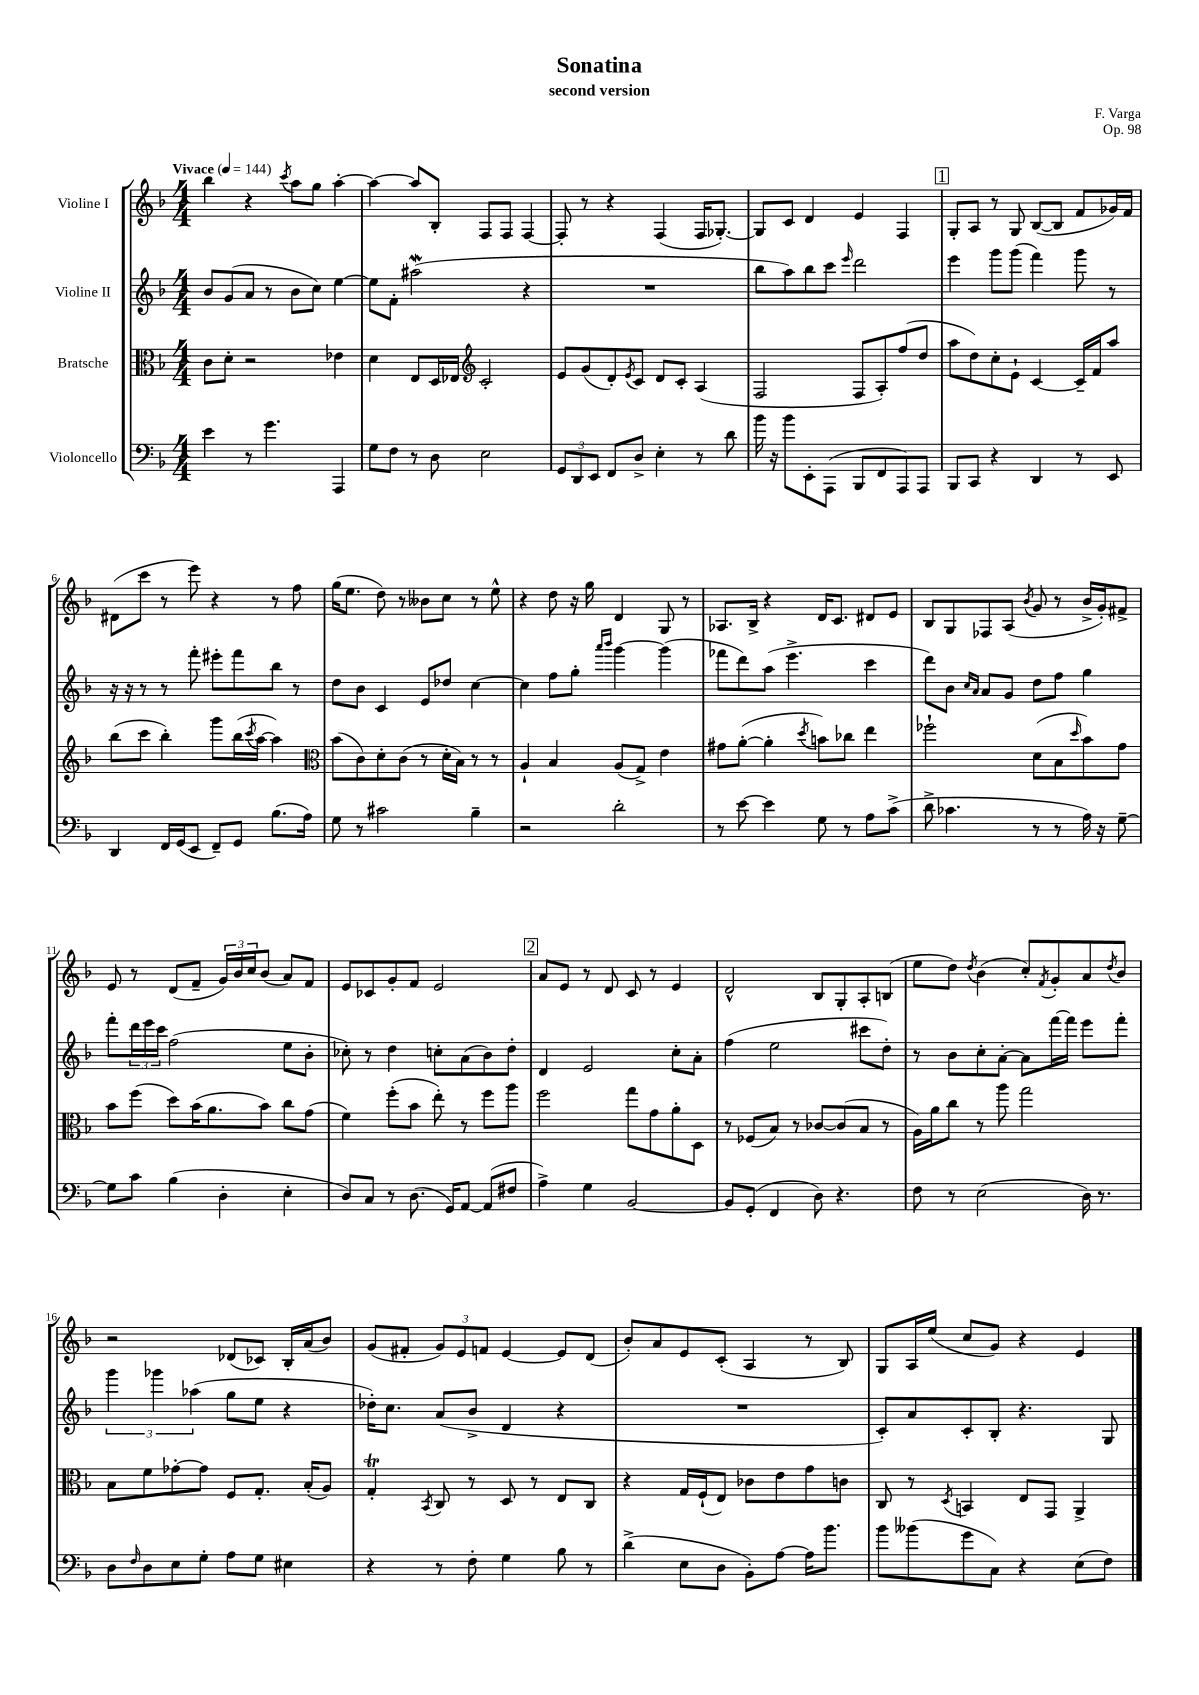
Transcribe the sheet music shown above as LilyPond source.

\header { title = "Sonatina" composer = "F. Varga" subtitle = "second version" opus = "Op. 98" }
<<
\new StaffGroup <<
\new Staff = "s0" \with { instrumentName = "Violine I" } {
    \clef treble \key f \major \numericTimeSignature \time 4/4 \tempo "Vivace" 4 = 144
    bes''4 r4 \acciaccatura { c'''8 } a''8 g''8 a''4~-. |
    a''4~ a''8 bes8-. f8 f8 f4~ |
    f8-. r8 r4 f4( f16 ges8.~-.) |
    ges8 c'8 d'4 e'4 f4 |
    \mark \markup { \box "1" } g8-. a8 r8 g8 bes8~( bes8 f'8 ges'16) f'16 |
    dis'8( c'''8 r8 e'''8) r4 r8 f''8 |
    g''16( e''8. d''8) r8 beses'8 c''8 r8 e''8-^ |
    r4 d''8 r16 g''16 d'4 g8 r8 |
    aes8. bes16-> r4 d'16 c'8. dis'8 e'8 |
    bes8 g8 fes8 a8( \acciaccatura { bes'8 } g'8 r8 bes'16-> g'16-.) fis'8-> |
    e'8 r8 d'8( f'8-- \tuplet 3/2 { g'16) bes'16 c''16 } bes'8( a'8) f'8 |
    e'8 ces'8 g'8-. f'8 e'2 |
    \mark \markup { \box "2" } a'8 e'8 r8 d'8 c'8 r8 e'4 |
    d'2-^ bes8 g8-. a8-. b8( |
    e''8 d''8) \acciaccatura { d''8 } bes'4( c''8-.) \acciaccatura { f'8 } g'8-. a'8 \acciaccatura { d''8 } bes'8 |
    r2 des'8( ces'8) bes16-. a'16( bes'8) |
    g'8( fis'8-. \tuplet 3/2 { g'8) e'8 f'8 } e'4~ e'8 d'8( |
    bes'8-.) a'8 e'8 c'8-.( a4 r8 bes8) |
    g8 a16 e''16( c''8 g'8) r4 e'4 \bar "|." |
}
\new Staff = "s1" \with { instrumentName = "Violine II" } {
    \clef treble \key f \major \numericTimeSignature \time 4/4
    bes'8 g'8( a'8 r8 bes'8 c''8) e''4~ |
    e''8 f'8-. ais''2\mordent( r4 |
    R1 |
    bes''8 a''8) bes''8 c'''8 \grace { e'''16 } d'''2 |
    \mark \markup { \box "1" } e'''4 g'''8 g'''8( f'''4) g'''8 r8 |
    r16 r16 r8 r8 f'''8-. eis'''8-. f'''8 bes''8 r8 |
    d''8 bes'8 c'4 e'8 des''8 c''4~ |
    c''4 f''8 g''8-. \grace { a'''16 bes'''16 } g'''4~ g'''4( |
    fes'''8 d'''8) a''8( e'''4.-> c'''4 |
    d'''8) bes'8 \grace { c''16 a'16 } a'8 g'8 d''8 f''8 g''4 |
    f'''8-. \tuplet 3/2 { d'''16 e'''16 c'''16 } f''2( e''8 bes'8-. |
    ces''8-.) r8 d''4 c''8-. a'8( bes'8) d''8-. |
    \mark \markup { \box "2" } d'4 e'2 c''8-. a'8-. |
    f''4( e''2 cis'''8 d''8-.) |
    r8 bes'8 c''8-. a'8~-. a'8 f'''16~ f'''16 e'''8 f'''8-. |
    \tuplet 3/2 { g'''4 ges'''4 aes''4( } g''8 e''8 r4 |
    des''16-.) c''8. a'8( bes'8-> d'4 r4 |
    R1 |
    c'8-.) a'8 c'8-. bes8-. r4. g8 \bar "|." |
}
\new Staff = "s2" \with { instrumentName = "Bratsche" } {
    \clef alto \key f \major \numericTimeSignature \time 4/4
    c'8 d'8-. r2 ees'4 |
    d'4 e8 d16 ees16 \clef treble c'2-. |
    e'8 g'8( d'8-.) \acciaccatura { e'8 } c'8 d'8 c'8-. a4( |
    f2 f8 a8-.) f''8( d''8 |
    \mark \markup { \box "1" } a''8 d''8) c''8-. e'8-! c'4~ c'16-- f'16 a''8 |
    bes''8( c'''8 bes''4-.) g'''8 bes''16( \acciaccatura { c'''8 } a''16~ a''4) |
    \clef alto bes'8( c'8) d'8-. c'8( r8 d'16-. bes16) r8 r8 |
    a4-! bes4 a8( g8->) e'4 |
    gis'8 a'8~-.( a'4-. \acciaccatura { d''8 } b'8) ces''8 e''4 |
    fes''2-! d'8( bes8 \grace { d''16 } bes'8) g'8 |
    bes'8 f''8( d''8) bes'16( a'8. bes'8) c''8 g'8( |
    f'4) f''8-.( bes'8 e''8-.) r8 f''8 a''8 |
    \mark \markup { \box "2" } f''2 g''8 g'8 a'8-. d8 |
    r8 fes8( bes8) r8 ces'8~ ces'8( bes8 r8 |
    a16) a'16 c''8 r8 a''8 g''2 |
    bes8 f'8 ges'8~-. ges'8 f8 g8.-. bes16-.( a8) |
    g4-.\trill \acciaccatura { bes,8 } c8 r8 d8 r8 e8 c8 |
    r4 g16 f16-!( e8) ces'8 e'8 g'8 c'8 |
    c8 r8 \acciaccatura { d8 } b,4 e8 g,8 a,4-> \bar "|." |
}
\new Staff = "s3" \with { instrumentName = "Violoncello" } {
    \clef bass \key f \major \numericTimeSignature \time 4/4
    e'4 r8 g'4. a,,4 |
    g8 f8 r8 d8 e2 |
    \tuplet 3/2 { g,8 d,8 e,8 } f,8 d8-> e4-. r8 d'8 |
    bes'16 r16 bes'8 e,8-. a,,8( bes,,8 f,8 a,,8) a,,8 |
    \mark \markup { \box "1" } bes,,8 c,8 r4 d,4 r8 e,8 |
    d,4 f,16 g,16( e,8 f,8--) g,8 bes8.( a16) |
    g8 r8 cis'2 bes4-- |
    r2 d'2-. |
    r8 e'8~ e'4 g8 r8 a8 c'8->( |
    d'8-> ces'4. r8 r8 a16) r16 g8~-- |
    g8 c'8 bes4( d4-. e4-. |
    d8) c8 r8 d8.( g,16) a,8~ a,8( fis8 |
    \mark \markup { \box "2" } a4->) g4 bes,2~ |
    bes,8 g,8-.( f,4 d8) r4. |
    f8 r8 e2( d16) r8. |
    d8 \grace { f16 } d8 e8 g8-. a8 g8 eis4 |
    r4 r8 f8-. g4 bes8 r8 |
    d'4->( e8 d8 bes,8-.) a8~ a16 bes'8. |
    bes'8 beses'8( g'8 c8) r4 e8( f8) \bar "|." |
}
>>
>>
